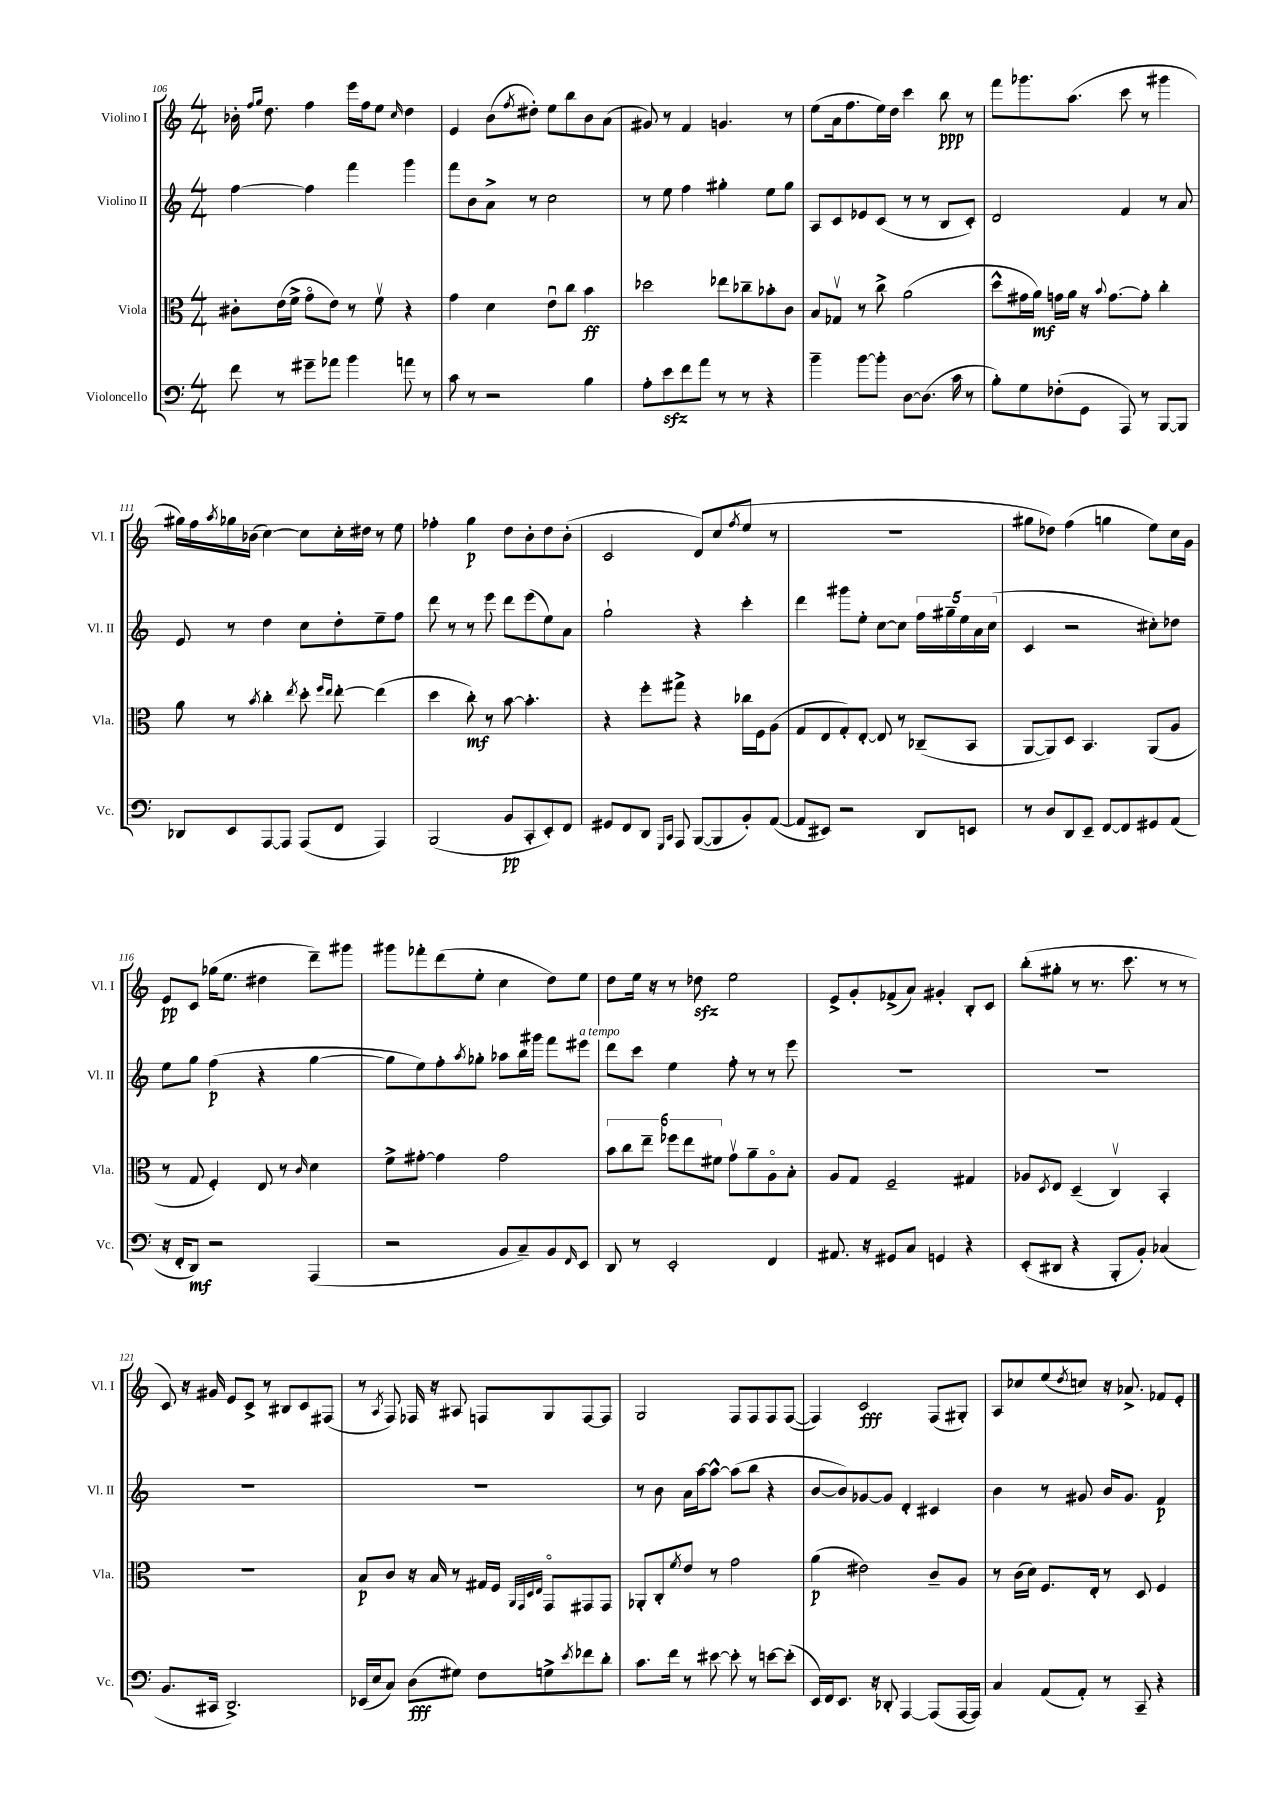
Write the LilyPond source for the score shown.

<<
\new StaffGroup <<
\new Staff = "s0" \with { instrumentName = "Violino I" shortInstrumentName = "Vl. I" } {
    \clef treble \key c \major \numericTimeSignature \time 4/4
    bes'16-. \grace { f''16 g''16 } d''8. f''4 e'''16 f''16 e''8 \grace { c''16 } d''4 |
    e'4 b'8( \acciaccatura { f''8 } dis''8-.) e''8 b''8 b'8 a'8( |
    gis'8) r8 f'4 g'4. r8 |
    e''8( a'16 f''8. e''16) d''16 c'''4 b''8\ppp r8 |
    f'''8 ges'''8. a''8.( c'''8 r8 gis'''4 |
    gis''16) f''16 \acciaccatura { a''8 } ges''16 bes'16( c''4~) c''8 c''16-. dis''16 r8 e''8 |
    fes''4-. g''4\p d''8 b'8-. d''8 b'8-.( |
    c'2 d'8) c''8( \acciaccatura { f''8 } e''8 r8 |
    R1 |
    gis''8 des''8) f''4( g''4 e''8) c''16 g'16 |
    e'8\pp c'8 ges''16( e''8. dis''4 d'''8--) gis'''8 |
    gis'''8 fes'''8-. d'''8( e''8-. c''4 d''8) e''8 |
    d''8 e''16 r16 r8 des''8\sfz e''2 |
    e'8-> g'8-. fes'8->( a'8) gis'4-. b8-. c'8 |
    b''8-.( gis''8-. r8 r8. c'''8. r8 r8 |
    c'8) r16 gis'16 e'8 c'8-> r8 bis8 c'8 fis8( |
    r8 \acciaccatura { a8 } f8) fes16 r16 ais8 f8 g8 f8~ f8 |
    g2 f8 f8 f8 f8~( |
    f4) c'2\fff f8( gis8-.) |
    a8 ces''8 e''8( \acciaccatura { d''8 } c''8) r16 aes'8.-> fes'8 e'8-. \bar "|." |
}
\new Staff = "s1" \with { instrumentName = "Violino II" shortInstrumentName = "Vl. II" } {
    \clef treble \key c \major \numericTimeSignature \time 4/4
    f''4~ f''4 f'''4 g'''4 |
    f'''8 b'8 a'8-> r8 c''2 |
    r8 e''8 f''4 gis''4-. e''8 gis''8 |
    a8 c'8 ees'8 c'8( r8 r8 b8 c'8-.) |
    d'2 f'4 r8 a'8 |
    e'8 r8 d''4 c''8 d''8-. e''8-- f''8 |
    d'''8 r8 r8 e'''8 d'''8 e'''8( e''8) a'8 |
    g''2-! r4 c'''4-. |
    d'''4 gis'''8 e''8-. c''8~ c''8 \tuplet 5/4 { f''16 gis''16-- e''16 a'16 c''16( } |
    c'4 r2 cis''8-.) des''8 |
    e''8 g''8 f''4\p( r4 g''4~ |
    g''8 e''8) f''8-. \acciaccatura { a''8 } ges''8-. aes''8 b''16 gis'''16 f'''8 eis'''8^\markup { \italic "a tempo" } |
    d'''8 c'''8 e''4 f''8-. r8 r8 e'''8 |
    R1 |
    R1 |
    R1 |
    R1 |
    r8 b'8 a'16 a''16~ a''8~-^ a''8( b''8 r4 |
    b'8~ b'8) ges'8~ ges'8 d'4-. cis'4 |
    b'4 r8 gis'8 b'16 gis'8. f'4\p \bar "|." |
}
\new Staff = "s2" \with { instrumentName = "Viola" shortInstrumentName = "Vla." } {
    \clef alto \key c \major \numericTimeSignature \time 4/4
    cis'8-. e'16( f'16-> g'8\flageolet e'8) r8 f'8\upbow r4 |
    g'4 d'4 e'8\downbow c''8 b'4\ff |
    des''2 ees''8 ces''8-- bes'8-. c'8 |
    b8 ges8\upbow r8 c''8-> a'2( |
    d''8-^ gis'16 a'16\mf) g'16 a'16 r16 \appoggiatura { b'8 } g'8.~ g'8-. c''4-. |
    a'8 r8 \acciaccatura { b'8 } c''4-. \acciaccatura { e''8 } d''8-. \grace { f''16 e''16 } e''8~-. e''4( |
    d''4 c''8-.\mf) r8 b'8~ b'4.-. |
    r4 f''8-. gis''8-> r4 ces''16 f16 a8( |
    g8 e8 g8-.) e8~-. e8 r8 ces8--( b,8 |
    a,8~ a,8) d8 b,4. a,8( a8 |
    r8 g8 f4-.) e8 r8 \grace { c'16 } d'4 |
    f'8-> gis'8~-. gis'4 gis'2 |
    \tuplet 6/4 { b'8 c''8 e''8-- fes''8 e''8 fis'8 } g'8\upbow a'8-- a8\flageolet b8-. |
    a8 g8 f2-- gis4 |
    aes8 \acciaccatura { d8 } e8 d4--( c4\upbow) b,4-. |
    R1 |
    b8\p c'8 r16 b16 r8 gis16 f16 \grace { a,32 g,32 d32 e32 } g,8\flageolet gis,8 gis,8 |
    aes,8-. c8-. \acciaccatura { f'8 } e'8 r8 g'2 |
    a'4\p( eis'2) c'8-- a8 |
    r8 c'16( d'16) f8. e16-. r8 d8 f4 \bar "|." |
}
\new Staff = "s3" \with { instrumentName = "Violoncello" shortInstrumentName = "Vc." } {
    \clef bass \key c \major \numericTimeSignature \time 4/4
    f'8 r8 gis'8-- aes'8 b'4 a'8 r8 |
    c'8 r8 r2 b4 |
    a8-. e'8\sfz f'8 a'8 r8 r8 r4 |
    b'4-- b'8~ b'8-. d8~ d8.( c'16 r8 |
    b8-.) g8 fes8-.( g,8 a,,8) r8 b,,8~ b,,8 |
    des,8 e,8 a,,8~ a,,8 a,,8( f,8 a,,4) |
    b,,2( b,8\pp c,8-. e,8-.) f,8 |
    gis,8 f,8 d,8 \grace { g,,16 c,16 } a,,8 b,,8~( b,,8 b,8-.) a,8~( |
    a,8 eis,8) r2 d,8 e,8 |
    r8 d8 d,8 e,8-- f,8~ f,8 gis,8 a,8( |
    r16 f,16-. d,8\mf) r2 a,,4( |
    r2 b,8 c8--) b,8 \grace { f,16 } e,8 |
    d,8 r8 e,2-. f,4 |
    ais,8. r16 gis,8 c8 g,4 r4 |
    e,8-.( dis,8 r4 b,,8-. b,8-.) ces4( |
    b,8. cis,16 d,2.->) |
    ees,16( e16 c8) d8\fff( gis8) f8 g8-> \acciaccatura { e'8 } fes'8 d'8-. |
    c'8. f'16 r8 eis'8~ eis'8-. r8 e'8~ e'8-.( |
    e,16) f,16 e,8. r16 des,8-. a,,4~ a,,8( a,,16~ a,,16) |
    c4 a,8( a,8-.) r8 c,8-- r4 \bar "|." |
}
>>
>>
\layout { \context { \Score currentBarNumber = #106 } }
